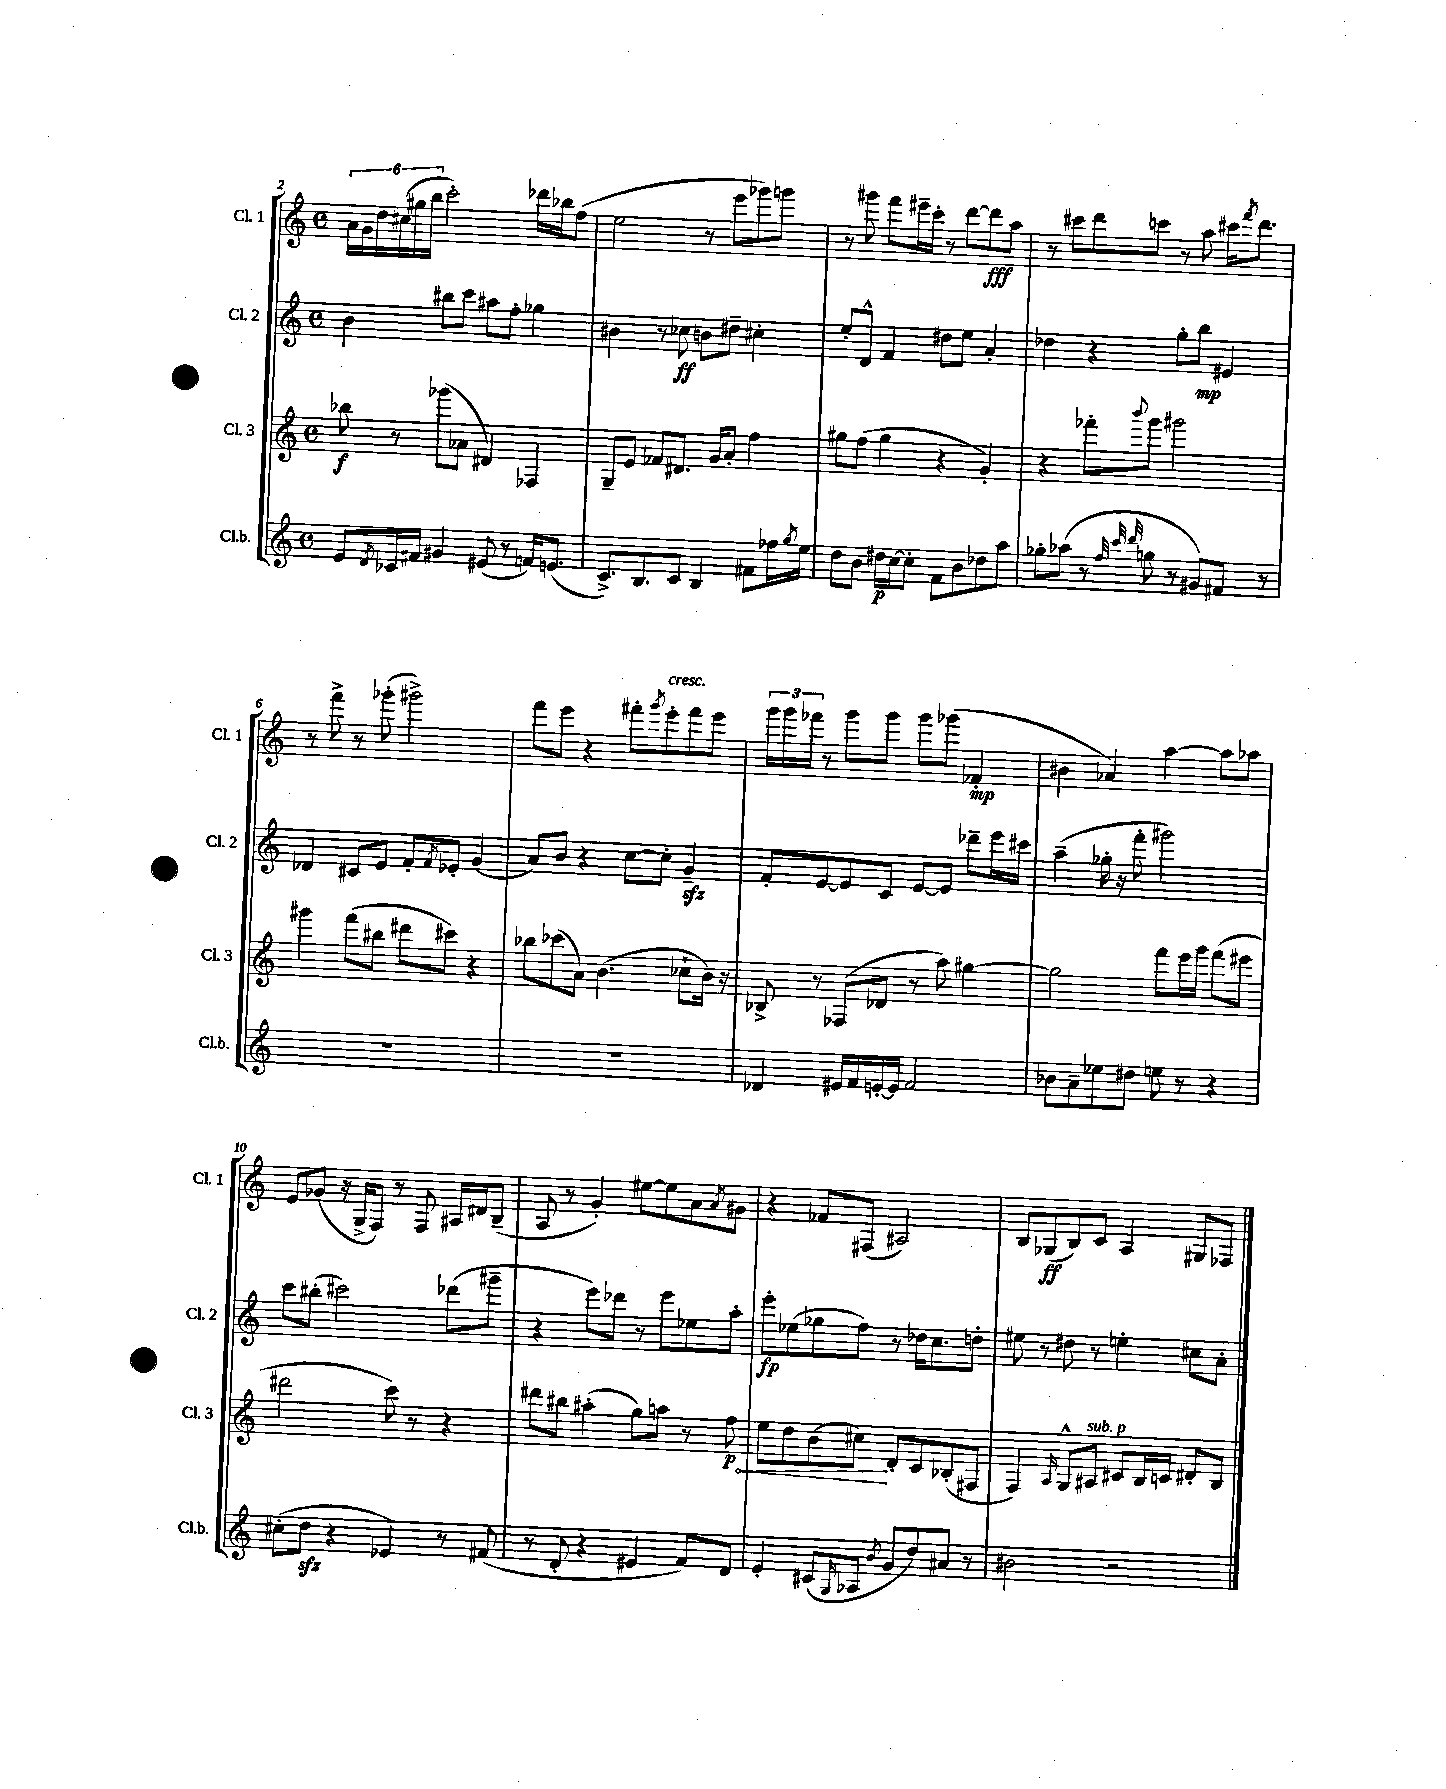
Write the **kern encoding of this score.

**kern	**kern	**kern	**kern
*staff4	*staff3	*staff2	*staff1
*clefG2	*clefG2	*clefG2	*clefG2
*k[]	*k[]	*k[]	*k[]
*M4/4	*M4/4	*M4/4	*M4/4
*met(c)	*met(c)	*met(c)	*met(c)
8e/L	8bb-\	4b\	24a\LL
.	.	.	24g\
.	.	.	24dd\
8qd/	.	.	.
16c-/L	8r	.	(24cc#\
.	.	.	24gg#\
16f#/JJ	.	.	.
.	.	.	24bb\JJ
4g#/	(8ggg-\L	8bb#\L	2ccc'\)
.	8a-\J	8ccc\J	.
(8e#/	4d#/)	8aa#\L	.
8r	.	8ff'\J	.
16f/LK)	4F-/	4gg-\	16ddd-\LL
(8.e/J	.	.	16bb-\J
.	.	.	(8ff\J
=	=	=	=
8.c^/L)	8G~/L	4b#\	2ee\
.	8e/J	.	.
8.B/	.	.	.
.	8f-/L	8r	.
8c/J	8.d#/J	8cc-\	.
4B/	.	8b\L	8r
.	16g/LK	.	.
.	8a'/J	8dd#~\J	8eee\L
8f#\L	4ff\	4cc#'\	8ggg-\)
16ff-\L	.	.	8ggg\J
8qgg/	.	.	.
16ee\JJ	.	.	.
=	=	=	=
8dd\L	8gg#\L	8ee'/L	8r
8b\J	(8ff\J	8d^^/J	8ggg#\
16dd#\LL	4gg#\	4f/	8fff\L
[16cc\J	.	.	.
8cc'\]J	.	.	16eee#~\L
.	.	.	16ccc'\JJ
8f\L	4r	8dd#\L	8r
8b\	.	8ee\J	[8ddd\L
8dd-\	4g'/)	4a'/	8ddd\]
8aa\J	.	.	8aa\J
=	=	=	=
8gg-'\L	4r	4dd-\	8r
(8aa-\J	.	.	8ccc#\L
8r	8fff-'\L	4r	8ddd\
32qqff/	.	.	.
32qqccc/	.	.	.
32qqddd/	8qqbbb/	.	.
8gg\	8ggg\J	.	8ccc\J
8r	2ggg#\	8gg'\L	8r
8g#/L)	.	8bb\J	8aa\
8f#/J	.	4e#/	16ccc#\LK
.	.	.	8qfff/
.	.	.	8.ddd\J
8r	.	.	.
=	=	=	=
1r	4ggg#\	4d-/	8r
.	.	.	8fff^\
.	(8fff\L	8c#/L	8r
.	8bb#\J	8e/J	(8ggg-'\
.	8ddd#\L	8f'/L	2ggg#^\)
.	.	8qf/	.
.	8ccc#\J)	8e-'/J	.
.	4r	(4g/	.
=	=	=	=
1r	8bb-\L	8a/L)	8fff\L
.	(8ccc-\	8b/J	8eee\J
.	8a\J)	4r	4r
.	(4.b\	.	.
.	.	[8cc\L	8fff#'\L
.	.	.	8qggg/
.	.	8cc'\]J	8eee'\
.	8cc-`\L	4g~/	8fff#\
.	16b\Jk)	.	8eee\J
.	16r	.	.
=	=	=	=
4d-/	8B-^/	8f'/L	24ggg\LL
.	.	.	24ggg\
.	.	.	24fff-\JJ
.	8r	[8e/	8r
16e#/LL	(8F-/L	8e/]	8ggg\L
16f/	.	.	.
[16e'/	8d-/J	8c/J	8ggg\J
16e/]JJ	.	.	.
2f/	8r	[8e/L	8ggg\L
.	8aa\)	8e/]J	(8ggg-\J
.	[4gg#\	8ddd-~\L	4f-'/
.	.	16eee\L	.
.	.	16ccc#\JJ	.
=	=	=	=
8b-\L	2gg#\]	(4aa~\	4b#\
8a~\	.	.	.
8ee-\	.	16gg-'\	4a-/)
.	.	16r	.
8dd#\J	.	8fff'\	.
8ee\	8fff\L	2ggg#\)	[4aa\
8r	16eee\L	.	.
.	16ggg\JJ	.	.
4r	(8fff\L	.	8aa\]L
.	8eee#\J	.	8aa-\J
=	=	=	=
(8cc#'\L	2ddd#\	8ccc\L	8e/L
8dd\J	.	(8bb#'\J	(8g-/J
4r	.	2ccc#\)	16r
.	.	.	16G^/LK
.	.	.	8F/J)
4e-/)	8ccc\)	.	8r
.	8r	.	8F/
8r	4r	(8ddd-\L	16A#/LL
.	.	.	16d#/J
(8f#/	.	8ggg#~\J	(8B~/J
=	=	=	=
8r	8ddd#\L	4r	8A/
8d'/	8bb#\J	.	8r
4r	(4aa#'\	8eee\L)	4g'/)
.	.	8ddd-\J	.
4e#/	8gg\L)	8r	[8ee#\L
.	8aa\J	8eee\L	8ee#\]
8f/L)	8r	8ee-\	8a\
.	.	.	8qa/
8d/J	8ff\	8aa'\J	8g#\J
=	=	=	=
4e'/	8ee\L	8eee'\L	4r
.	8dd\	(8ee-\	.
(8c#/L	(8b\	8gg-\	8f-/L
16qqG/	.	.	.
8A-/J	8cc#\J)	8ff\J)	(8F#/J
8qb/	.	.	.
8g/L	8d'/L	8r	2A#/)
8dd/)	8c/	16dd-\LK	.
.	.	8.cc\	.
8a#/J	(8B-'/	.	.
8r	8F#/J	8dd'\J	.
=	=	=	=
2b#\	4F/)	8ee#\	8B/L
.	.	8r	(8G-/
.	16qqA/	.	.
.	8G^^/L	8dd#\	8B/)
.	8A#/J	8r	8c/J
2r	8c#/L	4ee'\	4A/
.	16B/L	.	.
.	16c/JJ	.	.
.	8d#'/L	8cc#\L	8G#/L
.	8B/J	8a'\J	8F-/J
==	==	==	==
*-	*-	*-	*-
